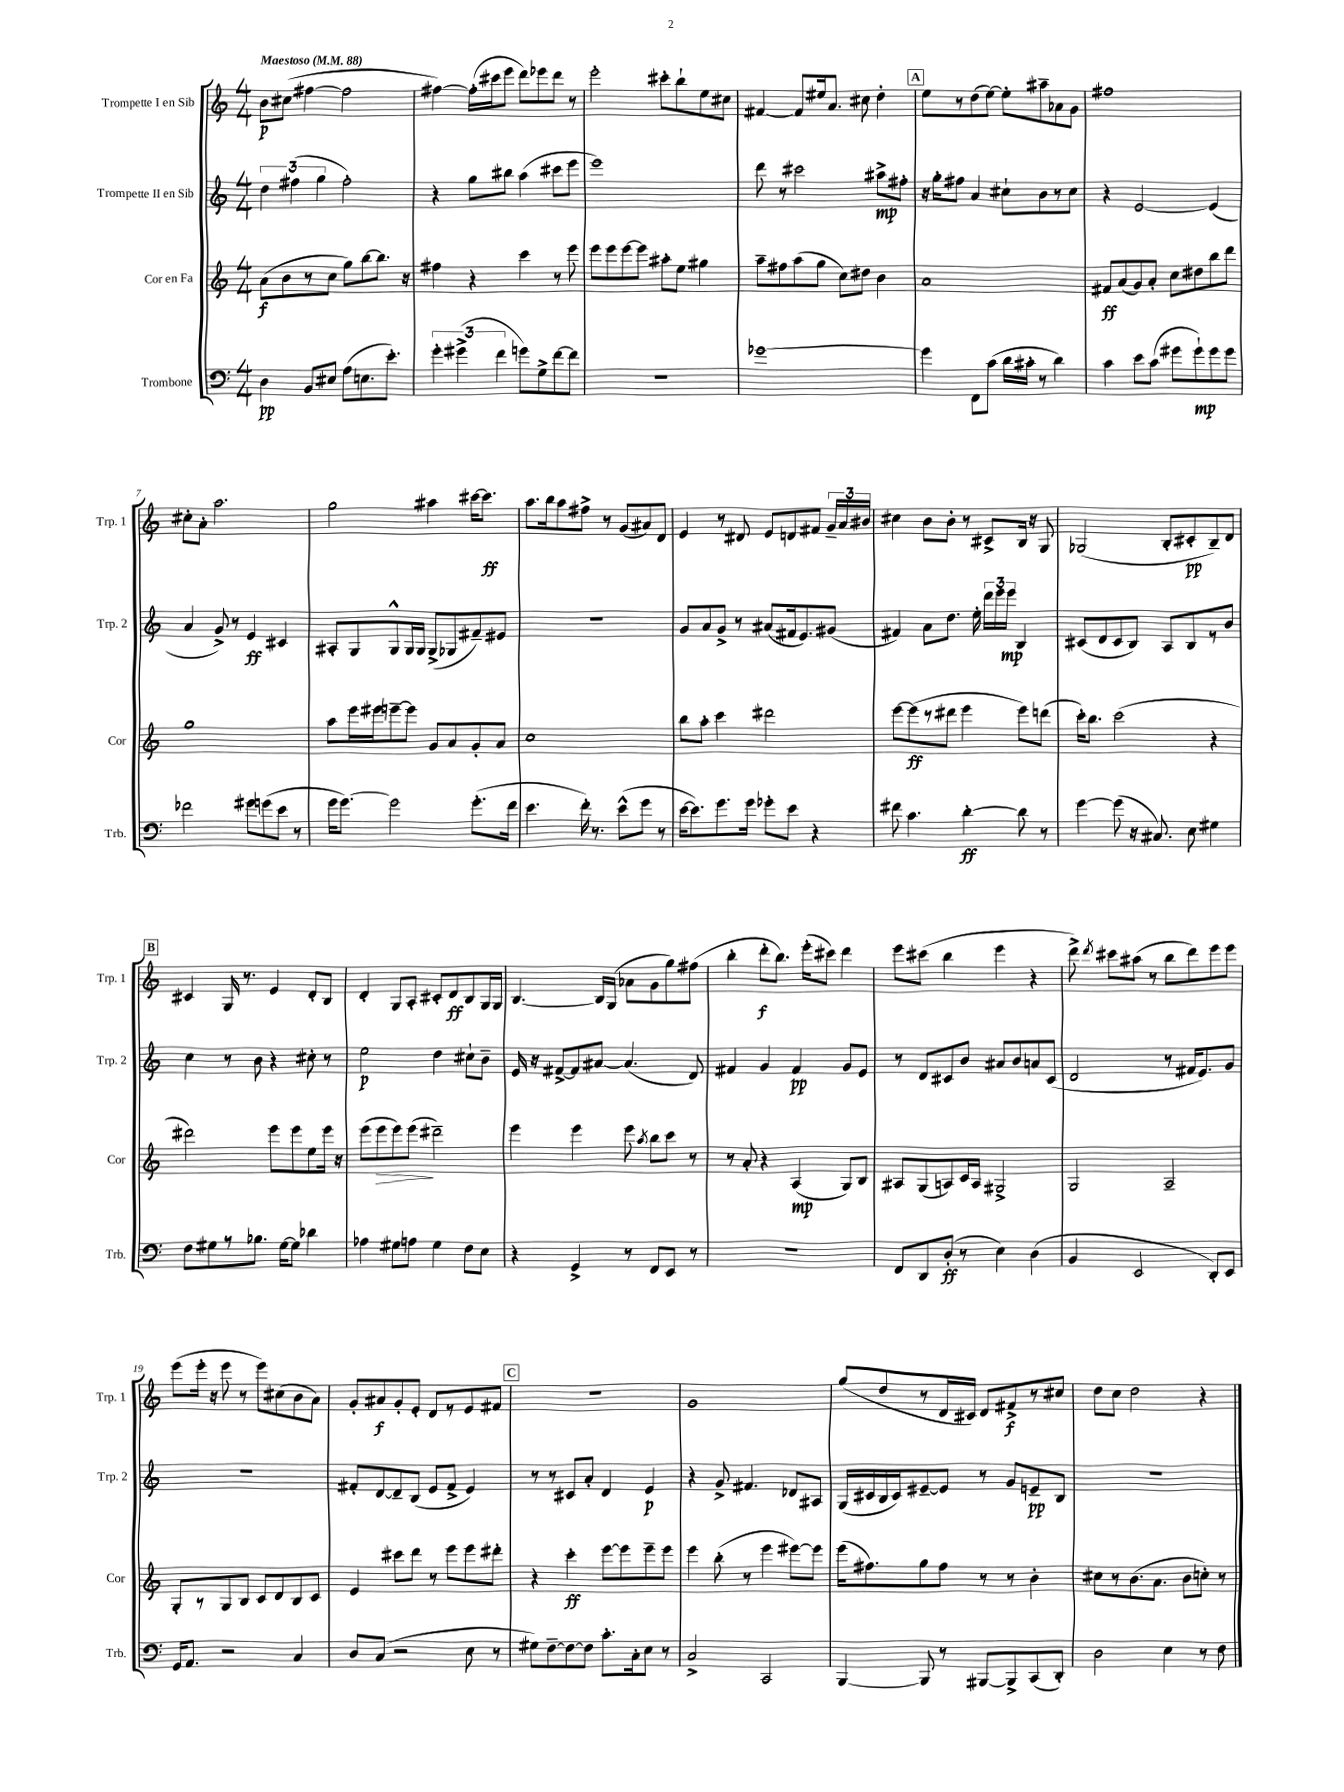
<<
\new StaffGroup <<
\new Staff = "s0" \with { instrumentName = "Trompette I en Sib" shortInstrumentName = "Trp. 1" } {
    \clef treble \key c \major \numericTimeSignature \time 4/4 \tempo "Maestoso" 4 = 88
    \autoBeamOff b'8[\p cis''8]( fis''4~ fis''2 |
    fis''4~) fis''16[-.( cis'''16 e'''8] d'''8[) ees'''8 d'''8] r8 |
    e'''2-. cis'''8[-. b''8-! e''8 cis''8] |
    fis'4~ fis'8[ eis''16 a'8.] cis''8 d''4-. |
    \mark \markup { \box "A" } e''8[ r8 d''8( e''8]~) e''8[-. ais''8-- aes'8 g'8] |
    fis''1 |
    cis''8[-. a'8]-. a''2. |
    g''2 ais''4 cis'''16[~ cis'''8.]\ff |
    a''8.[ b''16 a''8 fis''8]-> r8 g'8[( ais'8) d'8] |
    e'4 r8 dis'8 e'8[ d'8 fis'8] \tuplet 3/2 { g'16[-- a'16 bis'16] } |
    cis''4 b'8[ b'8]-. r8 cis'8[-> b16] r16 g8 |
    ges2( b8[-. cis'8-.\pp b8--) d'8] |
    \mark \markup { \box "B" } cis'4 g16 r8. e'4 d'8[-. b8] |
    d'4-. g8[ a8]-. cis'8[-. d'8\ff b8 g16 g16] |
    b4.~ b16[ g16]( aes'8[ g'8 g''8) fis''8]( |
    b''4-. d'''8[-.\f b''8.]) e'''16[-.( cis'''8]) d'''4 |
    e'''8[ cis'''8]( b''4 e'''4 r4 |
    d'''8->) \acciaccatura { d'''8 } cis'''8[ ais''8]( r8 b''8[ d'''8) e'''8 e'''8] |
    e'''8[( e'''16]-. r16 e'''8 r8 e'''8[) cis''8( b'8 a'8]) |
    g'8[-. ais'8\f g'8-. e'8]-. d'8[ r8 e'8 fis'8] |
    \mark \markup { \box "C" } r1 |
    g'1 |
    g''8[( d''8 r8 d'16 cis'16]) d'8[ fis'8->\f r8 cis''8] |
    d''8[ c''8] d''2 r4 \bar "|." |
}
\new Staff = "s1" \with { instrumentName = "Trompette II en Sib" shortInstrumentName = "Trp. 2" } {
    \clef treble \key c \major \numericTimeSignature \time 4/4
    \autoBeamOff \tuplet 3/2 { d''4 fis''4( g''4 } fis''2-.) |
    r4 g''8[ bis''8] a''4( cis'''8[ e'''8] |
    e'''1) |
    d'''8 r8 cis'''2 ais''8[->\mp fis''8]-. |
    \mark \markup { \box "A" } r16 g''16[-. fis''8] a'4 cis''8[-! b'8 r8 cis''8] |
    r4 e'2~ e'4( |
    a'4 g'8->) r8 e'4\ff cis'4 |
    ais8[-. g8 g8-^ g16 g16] g8[->( ges8 fis'8--) eis'8] |
    R1 |
    g'8[ a'8 g'8]-> r8 ais'8[( fis'16 e'8.) gis'8]( |
    fis'4) a'8[ d''8.] e''16-. \tuplet 3/2 { d'''16[ e'''16 e'''16]\mp } b4 |
    cis'8[( d'8 cis'8 b8]) a8[ b8 r8 b'8] |
    \mark \markup { \box "B" } c''4 r8 b'8 r4 cis''8-. r8 |
    e''2\p d''4 cis''8[-! b'8]-- |
    e'16 r16 fis'8[~-> fis'8 ais'8]~ ais'4.( d'8) |
    fis'4 g'4 fis'4\pp g'8[ e'8] |
    r8 d'8[ cis'8 b'8] ais'8[ b'8 a'8 cis'8]( |
    d'2 r8 fis'16[ e'8.) g'8] |
    R1 |
    fis'8[-. d'8~ d'8-- b8]( e'8[ fis'8]-> e'4) |
    \mark \markup { \box "C" } r8 r8 cis'8[ a'8]-. d'4 e'4\p |
    r4 g'8-> fis'4. des'8[ ais8] |
    g16[( cis'16 b16 cis'16) eis'8~-- eis'8] r8 g'8[ e'8--\pp b8] |
    R1 \bar "|." |
}
\new Staff = "s2" \with { instrumentName = "Cor en Fa" shortInstrumentName = "Cor" } {
    \clef treble \key c \major \numericTimeSignature \time 4/4
    \autoBeamOff a'8[\f( b'8 r8 c''8] g''8[) b''8~ b''8.] r16 |
    fis''4 r4 c'''4 r8 e'''8 |
    e'''8[ e'''8 e'''8~ e'''8] ais''8[-. e''8] gis''4 |
    a''8[-- fis''8 a''8( g''8] c''8[) dis''8] b'4 |
    \mark \markup { \box "A" } a'1 |
    fis'8[\ff a'8( g'8) a'8]-. c''8[ dis''8 b''8 d'''8] |
    g''1 |
    a''8[ e'''16 eis'''16 e'''8~-- e'''8] g'8[ a'8 g'8-. a'8] |
    c''1 |
    b''8[ a''8]-. c'''4 dis'''2 |
    e'''8[~ e'''8\ff( r8 dis'''8] e'''4 e'''8[) d'''8]( |
    c'''16[-.) b''8.] c'''2( r4 |
    \mark \markup { \box "B" } dis'''2) e'''8[ e'''8 e''8 e'''16] r16 |
    e'''8[( e'''8\> e'''8) e'''8]\!( dis'''2--) |
    e'''4 e'''4 e'''8 \acciaccatura { a''8 } b''8[ c'''8] r8 |
    r8 a'8-. r4 a4\mp( g8[) b8] |
    ais8[ g8( a8) c'16 a16] gis2-> |
    g2 a2-- |
    g8[-. r8 g8 b8] c'8[ d'8 b8 c'8] |
    e'4 cis'''8[ d'''8] r8 e'''8[ e'''8 dis'''8]-. |
    \mark \markup { \box "C" } r4 c'''4-.\ff e'''8[~ e'''8 e'''8-- e'''8] |
    e'''4 b''8-.( r8 e'''4 eis'''8[~) eis'''8] |
    e'''16[( fis''8.) g''8 fis''8] r8 r8 b'4-. |
    cis''8[ r8 b'8.( a'8.] b'8[ c''8]-.) r8 \bar "|." |
}
\new Staff = "s3" \with { instrumentName = "Trombone" shortInstrumentName = "Trb." } {
    \clef bass \key c \major \numericTimeSignature \time 4/4
    \autoBeamOff d4\pp b,8[ eis8] a8[( e8. e'8.]-.) |
    \tuplet 3/2 { g'4-. gis'4->( f'4 } g'8[) g8-> f'8~ f'8] |
    R1 |
    ges'1~ |
    \mark \markup { \box "A" } ges'4 f,8[ c'8]( d'16[ cis'16]-. r8 d'4) |
    c'4 e'8[ c'8]( gis'8[ gis'8-!\mp) gis'8 gis'8] |
    fes'2 gis'8[ g'8( e'8] r8 |
    g'16[ g'8.]~) g'2 g'8.[-.( f'16] |
    e'4. f'16-.) r8. e'8[-^( g'8] r8 |
    e'16[~ e'8.) g'8. g'16] ges'8[-. e'8] r4 |
    fis'8 c'4. d'4~-.\ff d'8 r8 |
    g'4~ g'8( r16 cis8.) e8 gis4 |
    \mark \markup { \box "B" } f8[ gis8 r8 bes8.] gis16[~ gis8] des'4 |
    aes4 gis8[ a8] gis4 f8[ e8] |
    r4 g,4-> r8 f,8[ e,8] r8 |
    R1 |
    f,8[ d,8 d8]-.\ff( r8 e4) d4( |
    b,4 e,2 d,8[-.) e,8] |
    g,16[ a,8.] r2 c4 |
    d8[ c8]( r2 e8 r8 |
    \mark \markup { \box "C" } gis8[) f8~-- f8~ f8] c'8.[-. c16-. e8] r8 |
    c2-> c,2 |
    b,,4~ b,,8 r8 bis,,8[~ bis,,8-> c,8( d,8]-.) |
    d2 e4 r8 f8 \bar "|." |
}
>>
>>
